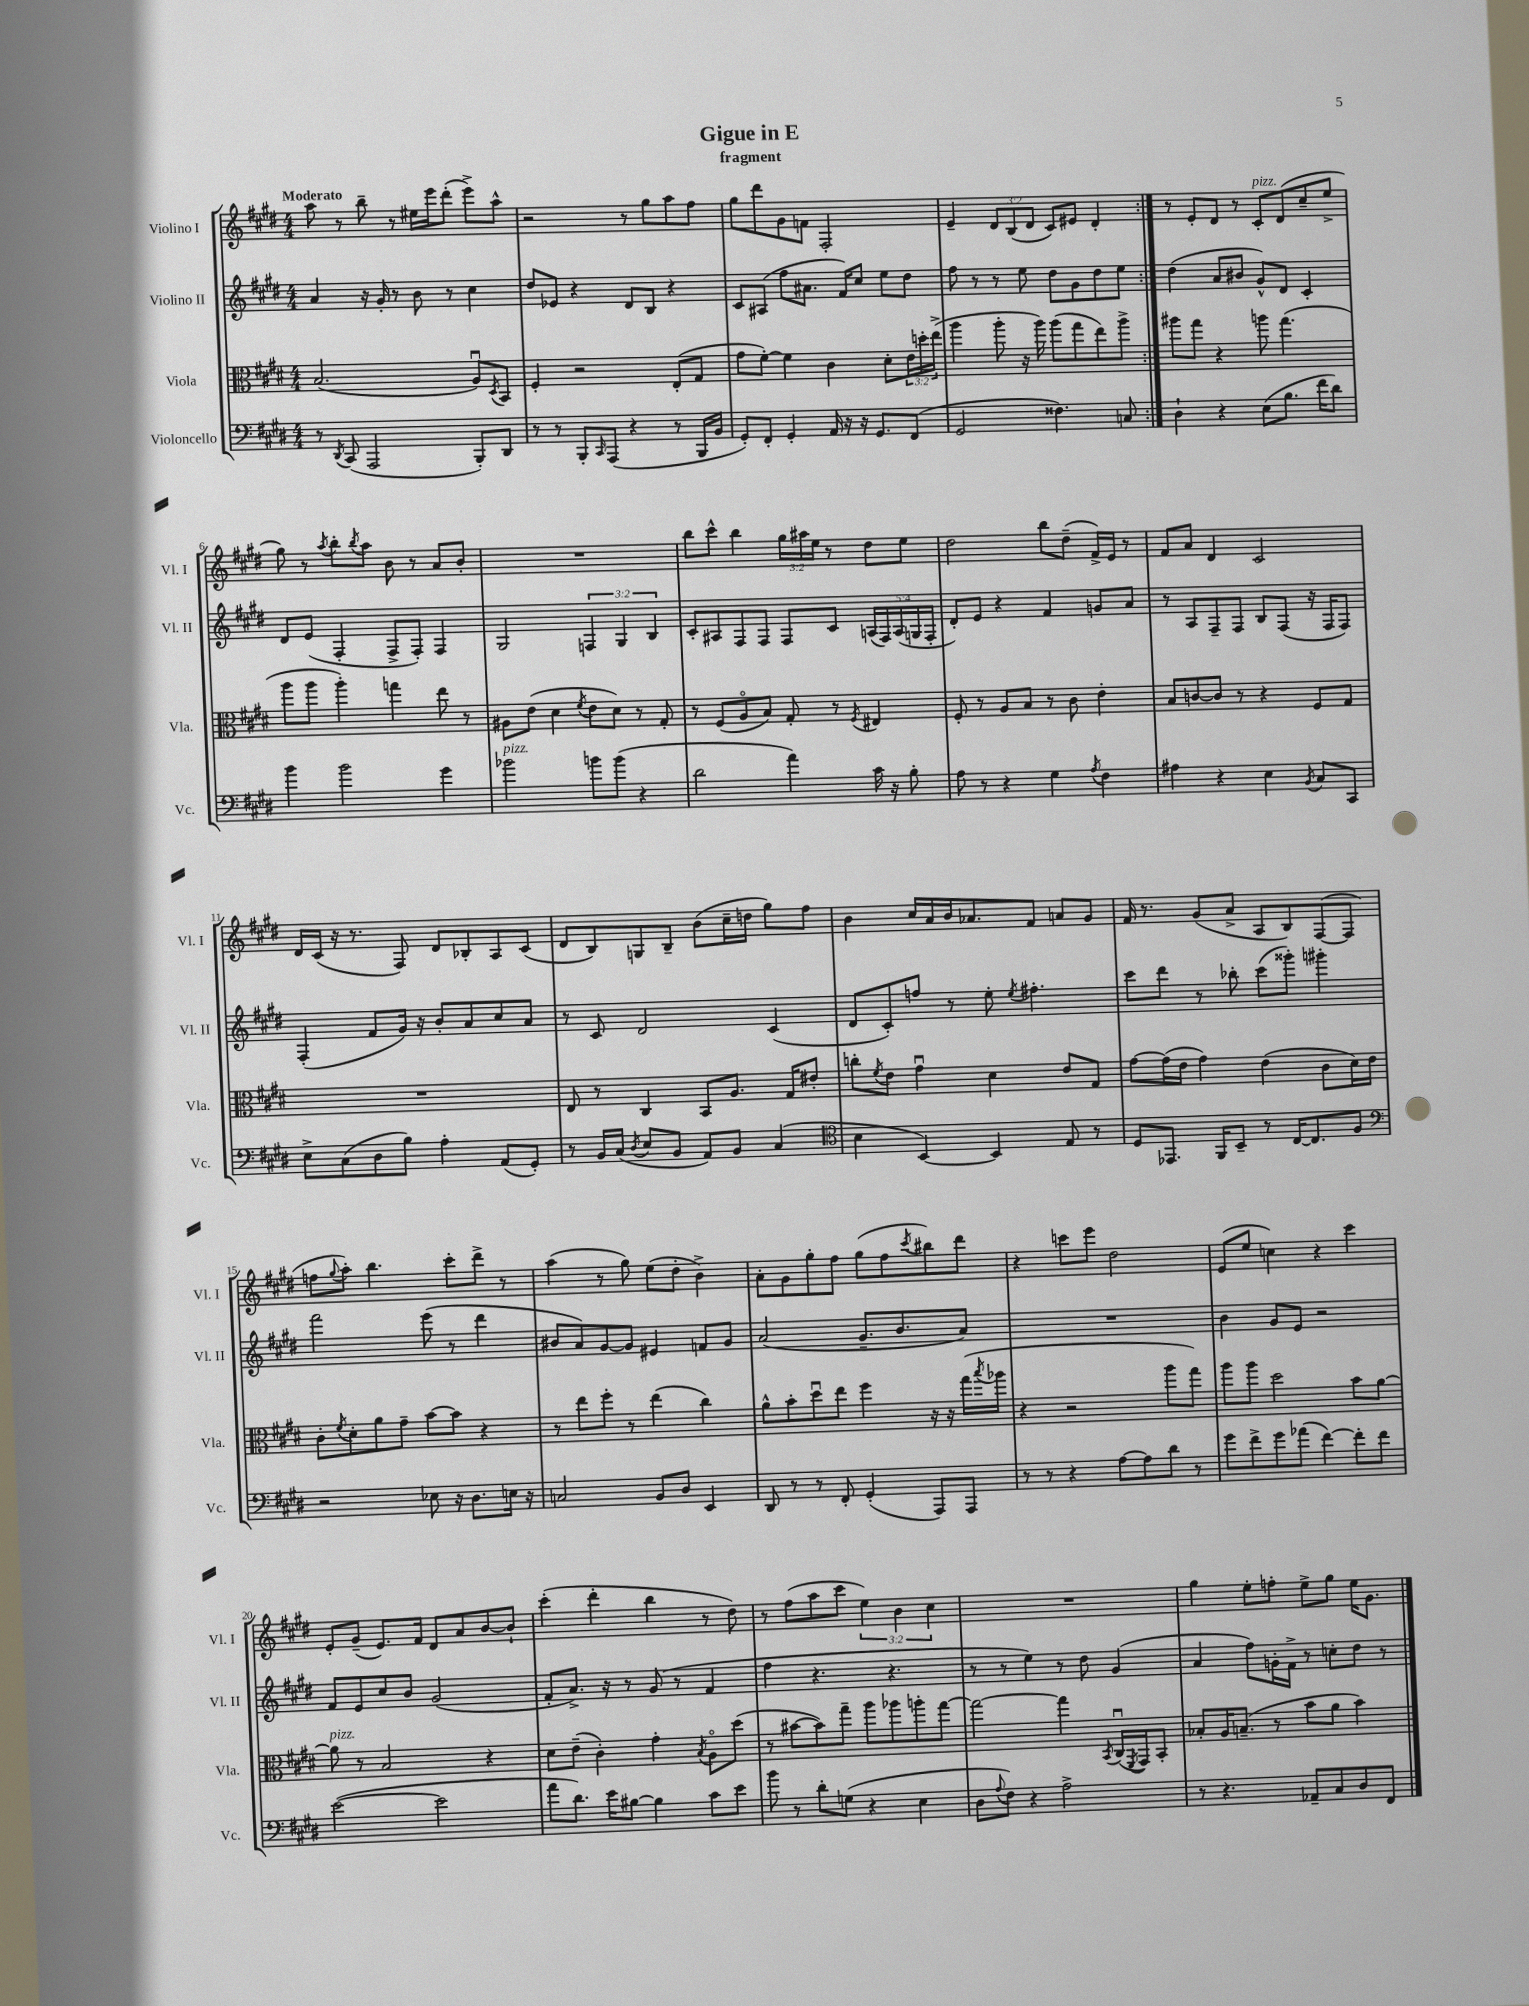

**kern	**kern	**kern	**kern
*staff4	*staff3	*staff2	*staff1
*clefF4	*clefC3	*clefG2	*clefG2
*k[f#c#g#d#]	*k[f#c#g#d#]	*k[f#c#g#d#]	*k[f#c#g#d#]
*M4/4	*M4/4	*M4/4	*M4/4
8r	(2.B	4a	8aa
8qDD#	.	.	.
(8CC#	.	.	8r
2AAA	.	16r	8bb~
.	.	16g#'	.
.	.	8r	8r
.	.	8b	16ee#
.	.	.	16eee
.	.	8r	(8ddd#'
8BBB')	8Au)	4cc#	8eee^)
.	8qD#	.	.
8DD#	8BB	.	8aa^^
=	=	=	=
8r	4F#'	8dd#	2r
8r	.	8e-	.
8BBB'	2r	4r	.
16qqCC#	.	.	.
(8AAA	.	.	.
4r	.	8d#	8r
.	.	8B	8gg#
8r	(8E'	4r	8aa
16BBB	8G#	.	8ff#
16BB	.	.	.
=	=	=	=
8GG#')	8g#	8c#	8gg#
8FF#'	[8f#')	(8A#	8ddd#
4GG#'	4f#]	8ff#	8g#
.	.	8.a#	8f
16AA	4c#	.	2F#'
16r	.	16f#)	.
16r	.	8cc#	.
8.GG#	.	.	.
.	8d#'	8ee	.
(8FF#	24e	8dd#	.
.	24dd'	.	.
.	(24ee^	.	.
=	=	=	=
2GG#	4aa	8ff#	4e~
.	.	8r	.
.	8aa'	8r	12d#
.	.	.	(12B
.	16r	8ee	.
.	.	.	12d#
.	16aa)	.	.
4.F##)	(8aa	8dd#	8c#)
.	8gg#	8g#	8e#
.	8ee)	8dd#	4d#'
8C	8aa^	8ee	.
=:|!	=:|!	=:|!	=:|!
4D#`	8aa#	(4dd#	8r
.	8gg#	.	8e'
4r	4r	8a	8d#
.	.	8b#	8r
(8E	8aa	8g#^^)	8c#'
8.B	(4.gg#	8d#	(8d#
.	.	4c#'	8cc#~
16f#	.	.	.
8d#)	.	.	8ee^
=	=	=	=
4b	8aa	8d#	8gg#)
.	8aa	(8e	8r
.	.	.	8qaa
2b	4aa')	4F#'	8bb'
.	.	.	8qbb
.	.	.	8aa
.	4gg	8F#^	8b
.	.	8F#')	8r
4g#	8ee	4F#	8a
.	8r	.	8b'
=	=	=	=
2b-	8A#	2G#	1r
.	(8e	.	.
.	4d#	.	.
.	8qf#	.	.
8b	8e	6F	.
(8b	8d#)	.	.
.	.	6G#	.
4r	8r	.	.
.	.	6B	.
.	8G#'	.	.
=	=	=	=
2d#	8r	8c#'	8bb
.	(8F#	8A#	8ccc#^^
.	8Ao	8F#	4bb
.	8B)	8F#	.
4a)	8G#'	8F#	24gg#
.	.	.	24aa#
.	.	.	24ee
.	8r	8c#	8r
.	8qF#	.	.
16c#	4E#	(20A	8dd#
.	.	20F#)	.
16r	.	.	.
.	.	(20A	.
8B'	.	.	8ee
.	.	20G	.
.	.	20F#'	.
=	=	=	=
8A	8F#'	8d#')	2dd#
8r	8r	8e	.
4r	8A	4r	.
.	8B	.	.
4G#	8r	4f#	8bb
.	8c#	.	(8dd#~
8qA	.	.	.
4F#	4e'	8g	16f#^)
.	.	.	16e
.	.	8a	8r
=	=	=	=
4A#	8B	8r	8f#
.	[8c	8A	8a
4r	8c]	8F#~	4d#
.	8r	8F#	.
4E	4r	8B	2c#
.	.	(8F#	.
8qBB	.	.	.
8C#	8F#	16r	.
.	.	16F#	.
8CC#	8G#	8F#)	.
=	=	=	=
8E^	1r	(4F#'	16d#
.	.	.	(16c#
(8C#	.	.	16r
.	.	.	8.r
8D#	.	8f#	.
8B)	.	16g#)	8F#)
.	.	16r	.
4A'	.	8b'	8d#
.	.	8a	8B-'
(8AA	.	8cc#	8A
8GG#')	.	8a	(8c#
=	=	=	=
8r	8E	8r	8d#
16BB	8r	8c#	8B)
(16C#	.	.	.
8qD#	.	.	.
8E	4C#	2d#	8G
8BB	.	.	8B~
8AA)	8BB	.	(8b
8BB	8.A	.	16cc#~
.	.	.	16dd
(4C#	.	(4c#	8gg#)
.	16G#	.	.
.	8e#'	.	8ff#
=	=	=	=
*clefC4	*	*	*
4B	8cc'	8d#	4b
.	8qf#	.	.
.	8e	8c#')	.
[4BB)	4g#u	8ff	16cc#
.	.	.	16a
.	.	8r	16b
.	.	.	8.a-
4BB]	4d#	8ee'	.
.	.	8qee	.
.	.	4.ff#'	8f#
8E	8e	.	8a
8r	8G#	.	8g#
=	=	=	=
8D#	[8g#	8ccc#	16f#
.	.	.	8.r
8.EE-	(16g#]	8ddd#	.
.	16e	.	.
.	4g#)	8r	(8g#
16FF#	.	.	.
8BB~	.	8bb-'	8a^
8r	(4e	(8ccc#	8A
[16C#	.	8ggg##')	8B)
8.C#]	.	.	.
.	8c#	4ggg#'	([8F#
8F#	16d#)	.	8F#]
.	16e	.	.
=	=	=	=
*clefF4	*	*	*
2r	8c#'	2fff#	8ff
.	8qf#	.	8qqgg#
.	8d#'	.	8aa')
.	8a	.	4.bb
.	8g#~	.	.
8E-	[8b	(8eee	.
16r	8b]	8r	8ccc#'
8.D#	.	.	.
.	4r	4ddd#	8ddd#^
16E	.	.	8r
16r	.	.	.
=	=	=	=
2C	8r	8b#	(4aa
.	8ee	8a)	.
.	8ff#'	[8g#	8r
.	8r	8g#]	8gg#)
8BB	(4ee	4e#	(8ee
8D#	.	.	8dd#'
4EE	4cc#)	8f	4b^)
.	.	8g#	.
=	=	=	=
8DD#	8a^^	(2a	8a'
8r	8b'	.	8g#
8r	8dd#u	.	8gg#'
8FF#'	8ee	.	8ff#
(4GG#'	4ff#	8.g#~	(8gg#
.	.	.	8ff#
.	.	8.b	.
.	.	.	8qccc#
8AAA)	16r	.	8bb#)
.	16r	.	.
8AAA	(16gg#	8a)	8ddd#
.	8qbb	.	.
.	16aa-	.	.
=	=	=	=
8r	4r	1r	4r
8r	.	.	.
4r	2r	.	8ccc
.	.	.	8eee
[8A	.	.	2dd#
8A]	.	.	.
8d#	8aa	.	.
8r	8gg#)	.	.
=	=	=	=
8g#	8aa	4b	(8e
8f#^	8aa	.	8ee
8g#	2dd#	8g#	4cc)
(8a-	.	8e	.
[4f#)	.	2r	4r
8f#']	8b	.	4ccc#
8f#	[8a	.	.
=	=	=	=
([2e	8a]	8f#	8e'
.	8r	8e	(8g#~
.	2B	8cc#	8.e)
.	.	8b	.
.	.	.	16f#
2e]	.	(2g#	8d#
.	.	.	8a
.	4r	.	[8b
.	.	.	8b`]
=	=	=	=
8a	8d#	8f#'	(4ccc#'
8.d#)	(8e~	8.a^)	.
.	4c#')	.	4ddd#'
16e	.	16r	.
[8B#	.	8r	.
4B#]	4g#'	(8g#	4bb
.	.	8r	.
.	8qB	.	.
8c#	8Ao	4f#	8r
8e	(8dd#	.	8dd#)
=	=	=	=
8b	8r	4ff#	8r
8r	[8b#	.	(8ff#
8d#'	8b#])	4.r	8aa
(8G	8gg#~	.	8ccc#
4r	8aa	.	6ee)
.	8aa-	4.r	.
.	.	.	6b
4E	8aa'	.	.
.	.	.	6cc#
.	[8gg#	.	.
=	=	=	=
8D#	2gg#_	8r	1r
8qqA	.	.	.
8F#)	.	8r	.
4r	.	4ee)	.
2A^	4gg#]	8r	.
.	.	8dd#	.
.	8qBB	.	.
.	(16C#u	(4g#	.
.	8qFF#	.	.
.	16GG#)	.	.
.	8BB'	.	.
=	=	=	=
8r	8B-'	4a	4gg#
4.r	16A	.	.
.	(8.B~	.	.
.	.	8ff#)	8ee'
.	8r	16g'	8ff'
.	.	16f#^	.
8AA-~	8b	8r	8ee^
8C#	8a	8cc'	8gg#
8D#	4b)	8dd#	16ee
.	.	.	8.g#
8FF#	.	8r	.
==	==	==	==
*-	*-	*-	*-
